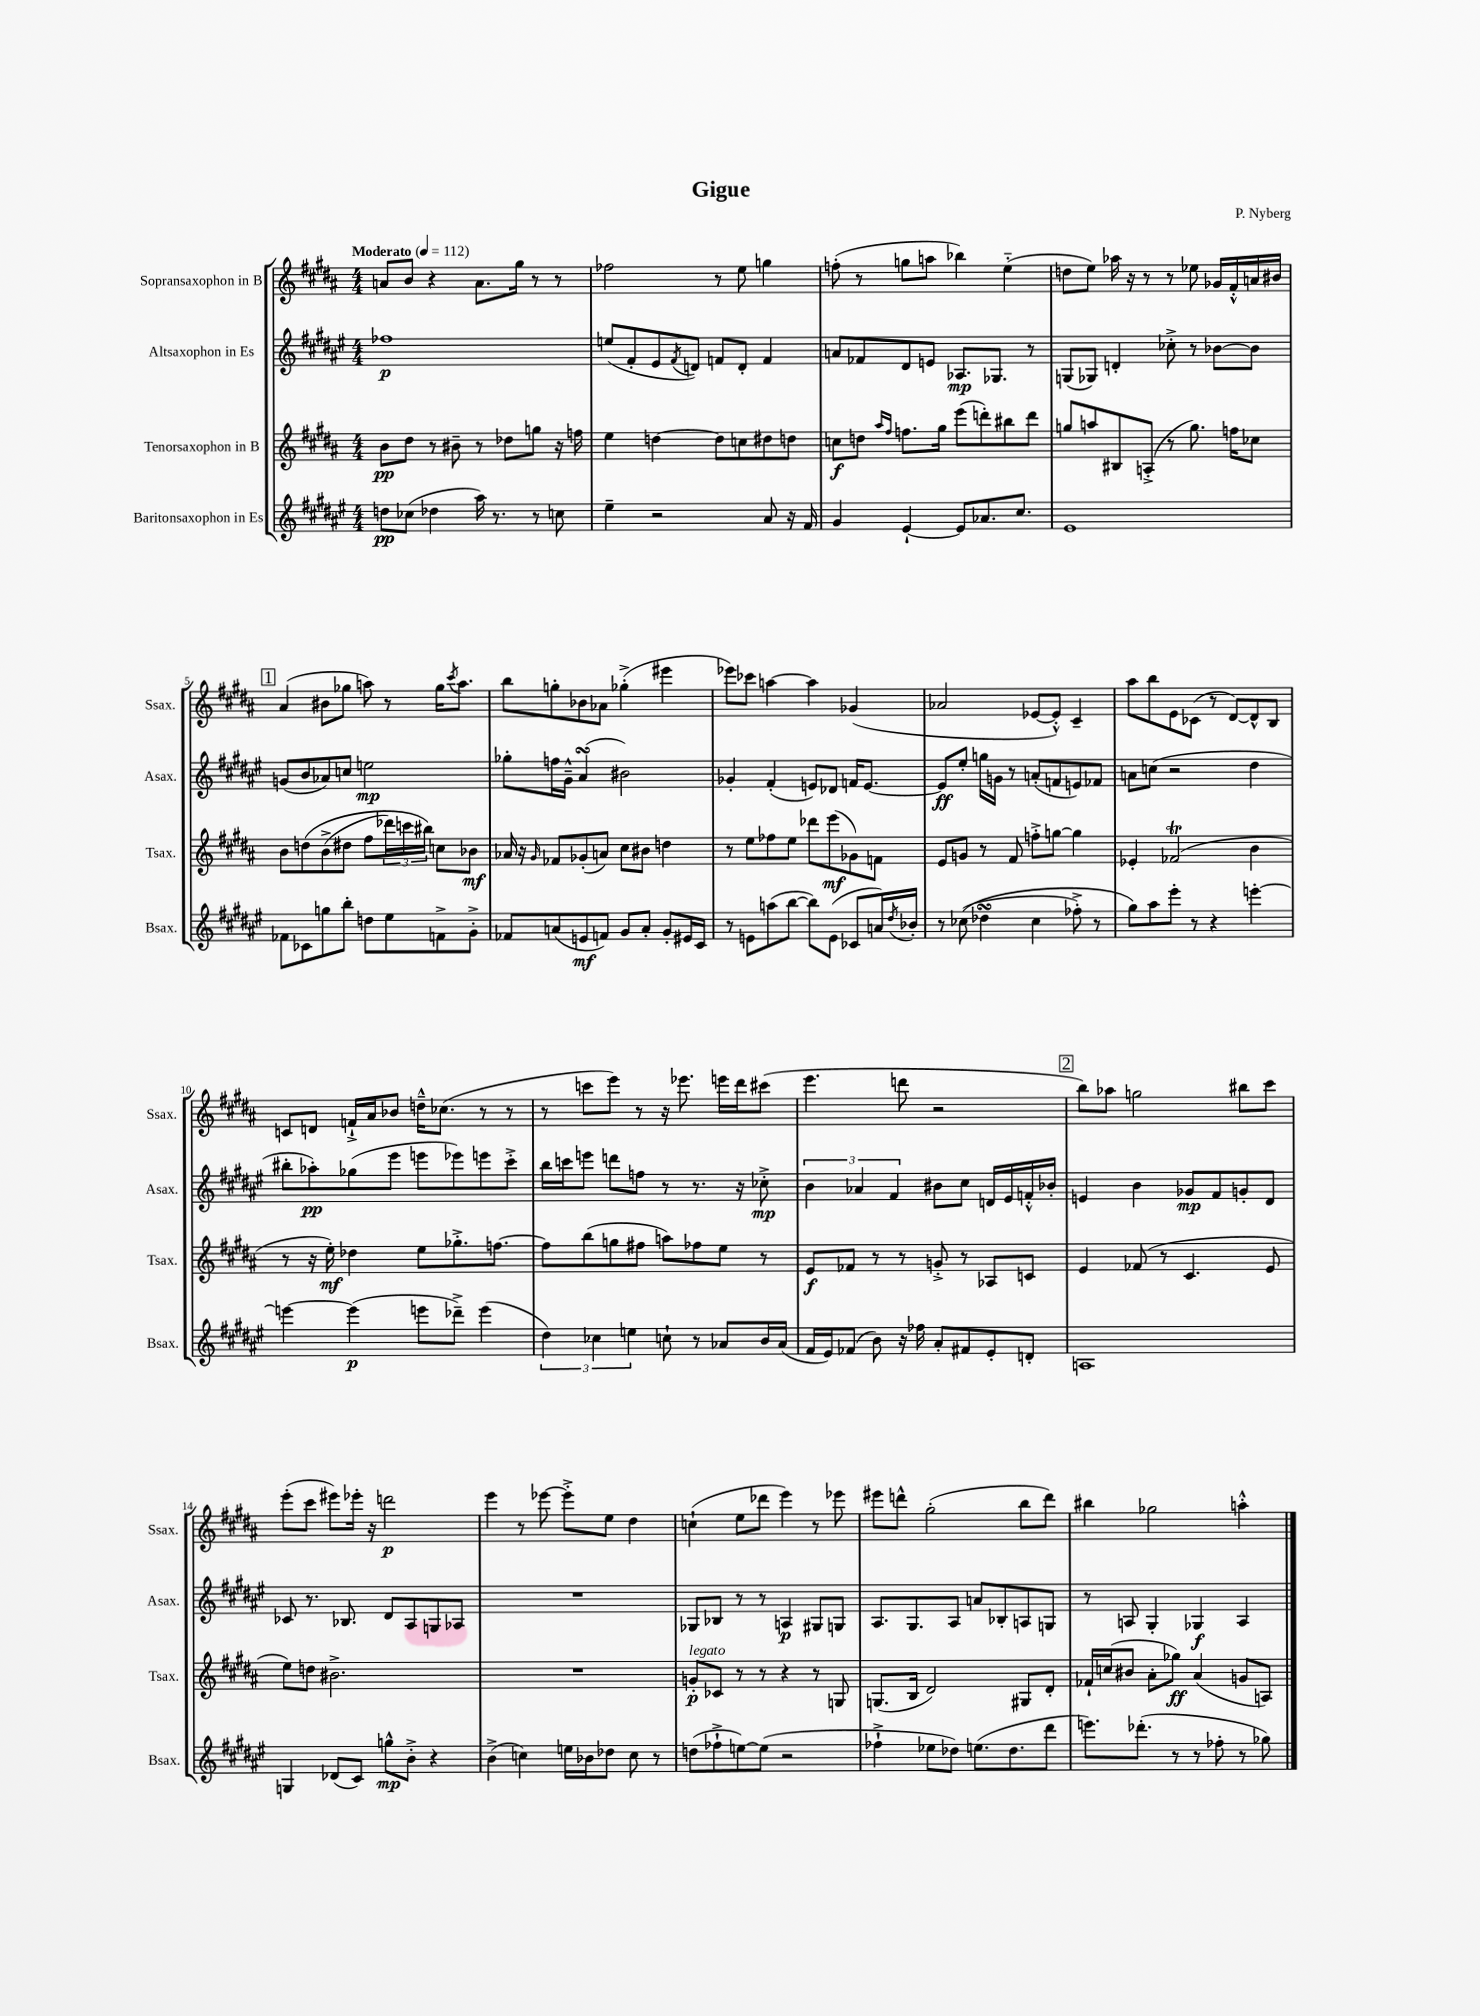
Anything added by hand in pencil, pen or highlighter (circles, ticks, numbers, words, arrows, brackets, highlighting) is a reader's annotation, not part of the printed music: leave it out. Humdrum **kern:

**kern	**kern	**kern	**kern
*staff4	*staff3	*staff2	*staff1
*clefG2	*clefG2	*clefG2	*clefG2
*k[f#c#g#d#a#e#]	*k[f#c#g#d#a#]	*k[f#c#g#d#a#e#]	*k[f#c#g#d#a#]
*M4/4	*M4/4	*M4/4	*M4/4
*MM112	*MM112	*MM112	*MM112
8dd	8b	1ff-	8a
(8cc-	8dd#	.	8b
4dd-	8r	.	4r
.	8b#~	.	.
16aa#)	8r	.	8.a
8.r	.	.	.
.	8dd-	.	.
.	.	.	16gg#
8r	8gg	.	8r
8cc	16r	.	8r
.	16ff	.	.
=	=	=	=
4ee#~	4ee	(8ee	2ff-
.	.	8f#'	.
2r	[4dd	8e#	.
.	.	8qf#	.
.	.	8d)	.
.	8dd]	8f	8r
.	8cc	8d'	8ee
8a#	8dd#	4f	4gg
16r	8dd	.	.
16f#	.	.	.
=	=	=	=
4g#	8cc	8a	(8ff'
.	8dd	8f-	8r
.	16qqaa#	.	.
.	16qqff#	.	.
[4e#`	8.ff	8d#	8gg
.	.	8e	8aa
.	16gg#	.	.
8e#]	(8eee	8.A-	4bb-)
8.a-	8ddd')	.	.
.	.	8.G-	.
.	8bb#	.	(4ee'~
8.cc#	.	.	.
.	8ddd	8r	.
=	=	=	=
1e#	8gg	(8G	8dd
.	8aa	8G-)	8ee)
.	8B#	4d'	16aa-
.	.	.	16r
.	(8A'^	.	8r
.	8r	8cc-'^	8r
.	8.gg)	8r	8ee-
.	.	[8b-	16g-
.	16ff	.	16f#'^^
.	8cc-	8b-]	16a
.	.	.	16b#
=	=	=	=
8f-	8b	(8g	(4a#
8c-	&(8dd	8b	.
8gg	(8b^	8a-)	8b#
8bb'	8dd#	8cc	8gg-
8dd	8ff#	2ee	8aa)
8ee#	24ddd-)	.	8r
.	24ccc	.	.
.	24bb#&)	.	.
8f^	8cc	.	16gg-
.	.	.	8qccc#
.	.	.	8.aa
8g#'^	8b-	.	.
=	=	=	=
8f-	16a-	8gg-'	8bb
.	16r	.	.
.	16qqg#	.	.
(8a	8f-	16ff	8gg'
.	.	16g#~^^	.
8e	(8g-'	(4a#	8b-
8f)	8a)	.	8a-
8g#	8cc#	2b#)	(4gg-'^
8a'	8b#	.	.
8g#'	4dd	.	4eee#
16e#	.	.	.
16c#	.	.	.
=	=	=	=
8r	8r	4g-'	8eee-)
8e	8ee	.	8ccc-
(8aa	8ff-	(4f#'	[4aa
[8bb	8ee	.	.
8bb])	8ddd-	8e)	4aa]
(8e	(8eee	8d-	.
8c-	8g-)	16f	(4g-
.	.	[8.e	.
16a)	8f	.	.
8qdd#	.	.	.
16b-'	.	.	.
=	=	=	=
8r	8e	8e]	2a-
&((8cc-	8g	8ee#'	.
4dd-	8r	16gg	.
.	.	16g	.
.	8f#	8r	.
4cc-	8ff'^	(8a'	[8e-
.	[8gg	8f	8e-'^^])
8ff-'^)	4gg]	8e)	4c#~
8r	.	8f-	.
=	=	=	=
8gg#&)	4e-'	8a	8aa#
8aa#	.	(8cc	8bb
8eee#'	(2f-	2r	8e
8r	.	.	(8c-
4r	.	.	8r
.	.	.	[8d#)
[4eee'	4b	4dd#	8d#^^]
.	.	.	8B
=	=	=	=
4eee_	8r	8bb#'	8c
.	16r	8aa-')	8d
.	16ee')	.	.
(4eee]	4dd-	(8gg-	16f`^
.	.	.	16a#
.	.	8eee#	8b-
8eee	8ee	8eee	16dd~^^
.	.	.	(8.cc-
8ddd-~^)	8.gg-'^	8eee-)	.
(4eee	.	8eee	8r
.	[8.ff	.	.
.	.	8ccc#'^	8r
=	=	=	=
6dd#)	8ff]	16bb	8r
.	.	16ccc	.
.	(8bb	8eee	8ccc
6cc-	.	.	.
.	8gg	8ddd	8eee)
6ee	.	.	.
.	8ff#	8ff	8r
8cc`	8aa)	8r	16r
.	.	.	8.eee-
8r	8ff-	8.r	.
8a-	8ee	.	16eee
.	.	16r	16ddd#
16b	8r	8cc-'^	(8ccc#
(16a-	.	.	.
=	=	=	=
16f#	8e	6b	4.eee
16e#)	.	.	.
(8f-	8f-	.	.
.	.	6a-	.
8b)	8r	.	.
.	.	6f#	.
16r	8r	.	8ddd
16ff-	.	.	.
8a#'	8g'^	8b#	2r
8f#	8r	8cc#	.
8e#'	8A-	16d	.
.	.	16e#	.
8d'	8c	16f'^^	.
.	.	16b-'	.
=	=	=	=
1A	4e	4e	8bb)
.	.	.	8aa-
.	(8f-	4b	2gg
.	8r	.	.
.	4.c#	8g-	.
.	.	8f#	.
.	.	8g'	8bb#
.	8e	8d#	8ccc#
=	=	=	=
4G	8ee)	8c-	(8eee'
.	8dd	8.r	8ccc#
(8d-	2.b#^	.	8eee#)
.	.	8.B-	.
8c#)	.	.	16eee-'
.	.	.	16r
8gg^^	.	8d#	2ddd
8b'^	.	8A#	.
4r	.	8G	.
.	.	8A-	.
=	=	=	=
(4b^	1r	1r	4eee
4cc)	.	.	8r
.	.	.	[8eee-
16ee	.	.	8eee-'^]
16b-	.	.	.
8dd-	.	.	8ee
8cc	.	.	4dd#
8r	.	.	.
=	=	=	=
(8dd	8g'	8G-	(4cc`
8ff-`^	8c-	8B-	.
[8ee)	8r	8r	8ee
(8ee]	8r	8r	8ddd-
2r	4r	4A	4eee)
.	8r	8G#	8r
.	8G	8G	8eee-
=	=	=	=
4ff-`^	(8.G	8.A#	8eee#
.	.	.	8ddd^^
.	16B	8.G#	.
8ee-	2d#)	.	(2gg#'
8dd-)	.	8A#	.
(8.ee	.	8a	.
.	.	8B-'	.
8.dd-	.	.	.
.	8G#	8A	8bb
8ddd#	8d#'	8G	8ddd)
=	=	=	=
8.eee)	16f-`	8r	4bb#
.	(16cc	.	.
.	8b#	8A	.
(8.ddd-'	.	.	.
.	8a#'	4G#'	2gg-
8r	8gg-)	.	.
8r	(4a#	4G-	.
8ff-'	.	.	.
8r	8g	4A	4aa'^^
8gg-)	8A)	.	.
==	==	==	==
*-	*-	*-	*-
